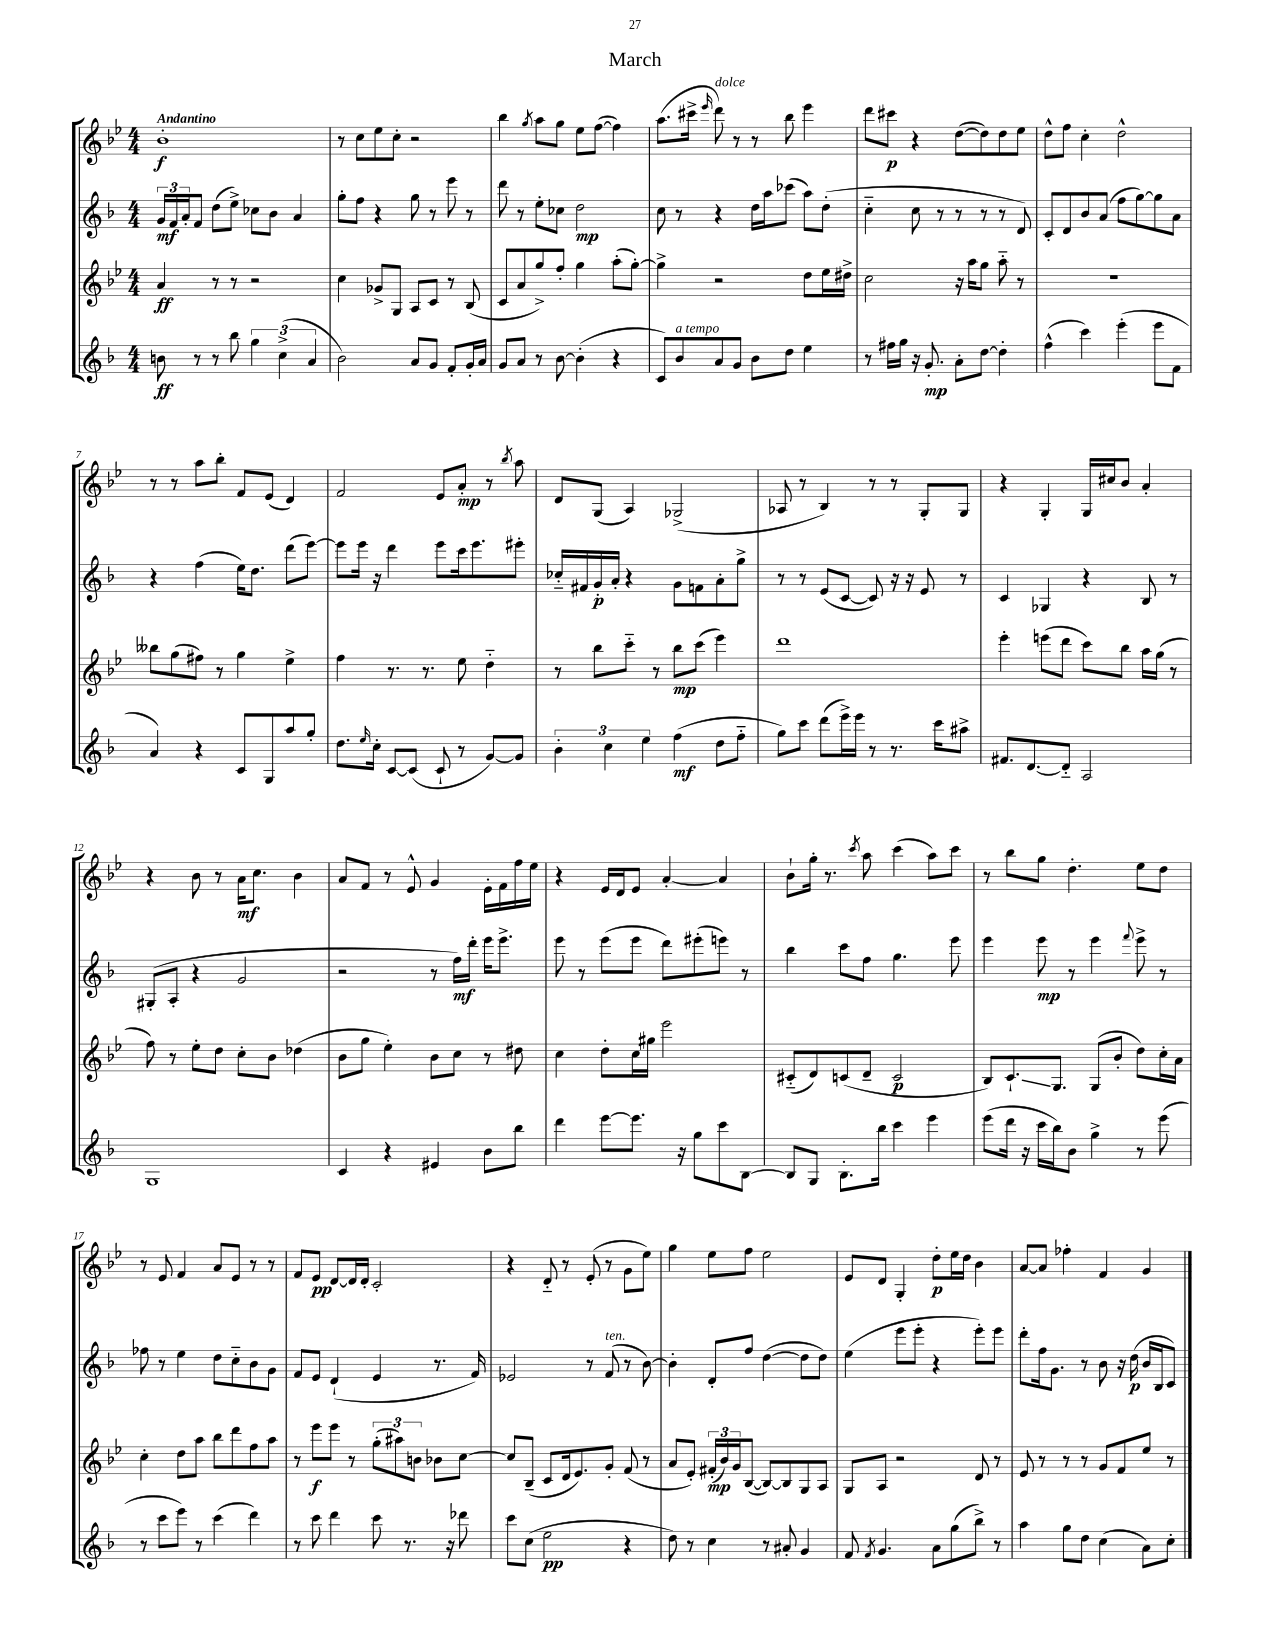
\header { title = "March" }
<<
\new StaffGroup <<
\new Staff = "s0" {
    \clef treble \key bes \major \numericTimeSignature \time 4/4 \tempo "Andantino"
    bes'1-.\f |
    r8 c''8 ees''8 c''8-. r2 |
    bes''4 \acciaccatura { g''8 } a''8 g''8 ees''8 f''8~( f''4) |
    a''8.( cis'''16-> \grace { ees'''16 } d'''8^\markup { \italic "dolce" }) r8 r8 bes''8 ees'''4 |
    d'''8 cis'''8\p r4 d''8~( d''8) d''8 ees''8 |
    d''8-^ f''8 c''4-. d''2-^ |
    r8 r8 a''8 bes''8-. f'8 ees'8( d'4) |
    f'2 ees'8 a'8-.\mp r8 \acciaccatura { bes''8 } a''8 |
    d'8 g8( a4) ges2->( |
    aes8 r8 bes4) r8 r8 g8-. g8 |
    r4 g4-. g16 cis''16 bes'8 a'4-. |
    r4 bes'8 r8 a'16\mf c''8. bes'4 |
    a'8 f'8 r8 ees'8-^ g'4 ees'16-. f'16 f''16 ees''16 |
    r4 ees'16 d'16 ees'8 a'4~-. a'4 |
    bes'8-! g''16-. r8. \acciaccatura { c'''8 } a''8 c'''4( a''8) c'''8 |
    r8 bes''8 g''8 d''4.-. ees''8 d''8 |
    r8 ees'8 f'4 a'8 ees'8 r8 r8 |
    f'8 ees'8\pp d'8~ d'16 d'16-. c'2-. |
    r4 d'8-_ r8 ees'8-.( r8 g'8 ees''8) |
    g''4 ees''8 f''8 ees''2 |
    ees'8 d'8 g4-. d''8-.\p ees''16 d''16 bes'4 |
    a'8~ a'8 fes''4-. f'4 g'4 \bar "|." |
}
\new Staff = "s1" {
    \clef treble \key f \major \numericTimeSignature \time 4/4
    \tuplet 3/2 { g'16\mf f'16 a'16-. } f'8 d''8( e''8->) ces''8 bes'8 a'4 |
    g''8-. f''8 r4 g''8 r8 e'''8 r8 |
    d'''8 r8 e''8-. ces''8 d''2\mp |
    c''8 r8 r4 d''16 a''16 ces'''8( a''8) d''8-.( |
    c''4-_ c''8 r8 r8 r8 r8 d'8) |
    c'8-. d'8 bes'8 a'8( f''8 g''8~) g''8 a'8 |
    r4 f''4( e''16) d''8. d'''8( e'''8~) |
    e'''8 e'''16 r16 d'''4 e'''8 c'''16 e'''8. eis'''8-. |
    ces''16-_ fis'16 g'16-.\p a'16-. r4 g'8 f'8 a'8-. g''8-> |
    r8 r8 e'8( c'8~ c'8) r16 r16 e'8 r8 |
    c'4 ges4 r4 bes8 r8 |
    gis8-.( a8-. r4 g'2 |
    r2 r8 f''16\mf) d'''16-. e'''16 e'''8.-> |
    e'''8 r8 e'''8( e'''8 d'''8) eis'''8-.( e'''8) r8 |
    bes''4 c'''8 f''8 g''4. e'''8 |
    e'''4 e'''8\mp r8 e'''4 \appoggiatura { f'''8 } e'''8-> r8 |
    fes''8 r8 e''4 d''8 c''8-_ bes'8 g'8 |
    f'8 e'8 d'4-!( e'4 r8. f'16) |
    ees'2 r8 f'8^\markup { \italic "ten." }( r8 bes'8~) |
    bes'4-. d'8-. f''8 d''4~( d''8 d''8) |
    e''4( e'''8 e'''8-. r4 e'''8-.) e'''8 |
    d'''8-. f''16 g'8. r8 bes'8 r16 d''16\p( bes'16 bes16 c'8) \bar "|." |
}
\new Staff = "s2" {
    \clef treble \key bes \major \numericTimeSignature \time 4/4
    a'4\ff r8 r8 r2 |
    c''4 ges'8-> g8 a8 c'8 r8 bes8( |
    c'8 a'8 g''8->) f''8-. g''4 a''8-.( g''8~-.) |
    g''4-> r2 d''8 ees''16 dis''16-> |
    c''2 r16 a''16 g''8 a''8-_ r8 |
    r1 |
    beses''8 g''8( fis''8) r8 g''4 ees''4-> |
    f''4 r8. r8. ees''8 d''4-_ |
    r8 bes''8 c'''8-_ r8 bes''8\mp c'''8( ees'''4) |
    d'''1 |
    ees'''4-. e'''8( d'''8 c'''8) bes''8 a''16 g''16( r8 |
    f''8) r8 ees''8-. d''8 c''8-. bes'8 des''4( |
    bes'8 g''8 ees''4-.) bes'8 c''8 r8 dis''8 |
    c''4 d''8-. c''16 gis''16 ees'''2 |
    cis'8-_( d'8) c'8( d'8-- c'2\p |
    bes8) c'8.-!\glissando g8. g8( bes'8-. d''8) c''16-. a'16 |
    c''4-. d''8 a''8 bes''8 d'''8 f''8 a''8 |
    r8 ees'''8\f ees'''8 r8 \tuplet 3/2 { g''8-.( ais''8) b'8 } bes'8 c''8~ |
    c''8 bes8--( c'8 d'16 ees'8.) g'8-. f'8( r8 |
    a'8 ees'8-.) \tuplet 3/2 { fis'16-.\mp( bes'16) g'16 } bes8~( bes8~) bes8 g8 a8 |
    g8 a8 r2 d'8 r8 |
    ees'8 r8 r8 r8 g'8 f'8 ees''8 r8 \bar "|." |
}
\new Staff = "s3" {
    \clef treble \key f \major \numericTimeSignature \time 4/4
    b'8\ff r8 r8 bes''8 \tuplet 3/2 { g''4 c''4->( a'4 } |
    bes'2) a'8 g'8 f'8-. g'16-. a'16 |
    g'8 a'8 r8 bes'8~ bes'4-.( r4 |
    c'8) bes'8^\markup { \italic "a tempo" } a'8 g'8 bes'8 d''8 e''4 |
    r8 fis''16 g''16 r16 g'8.-.\mp a'8-. d''8~ d''4-. |
    f''4-^( c'''4) e'''4-.( e'''8 f'8 |
    a'4) r4 c'8 g8 a''8 g''8-. |
    d''8. \grace { e''16 } c''16-. c'8~ c'8( c'8-! r8 g'8~) g'8 |
    \tuplet 3/2 { bes'4-. c''4 e''4 } f''4\mf( d''8 f''8-_ |
    g''8) c'''8 d'''8( e'''16->) e'''16 r8 r8. c'''16 ais''8-> |
    fis'8. d'8.~ d'8-_ a2 |
    g1 |
    c'4 r4 eis'4 bes'8 bes''8 |
    d'''4 e'''8~ e'''8. r16 g''8 c'''8 bes8~ |
    bes8 g8 bes8.-. bes''16 c'''4 e'''4 |
    e'''8( d'''16 r16 c'''16 bes''16) bes'8 g''4-> r8 e'''8( |
    r8 c'''8 e'''8) r8 c'''4( d'''4) |
    r8 c'''8 d'''4 c'''8 r8. r16 des'''8 |
    c'''8 c''8( e''2\pp r4 |
    d''8) r8 c''4 r8 ais'8-. g'4 |
    f'8 \acciaccatura { f'8 } g'4. a'8 g''8( bes''8->) r8 |
    a''4 g''8 d''8 c''4( a'8) c''8-. \bar "|." |
}
>>
>>
